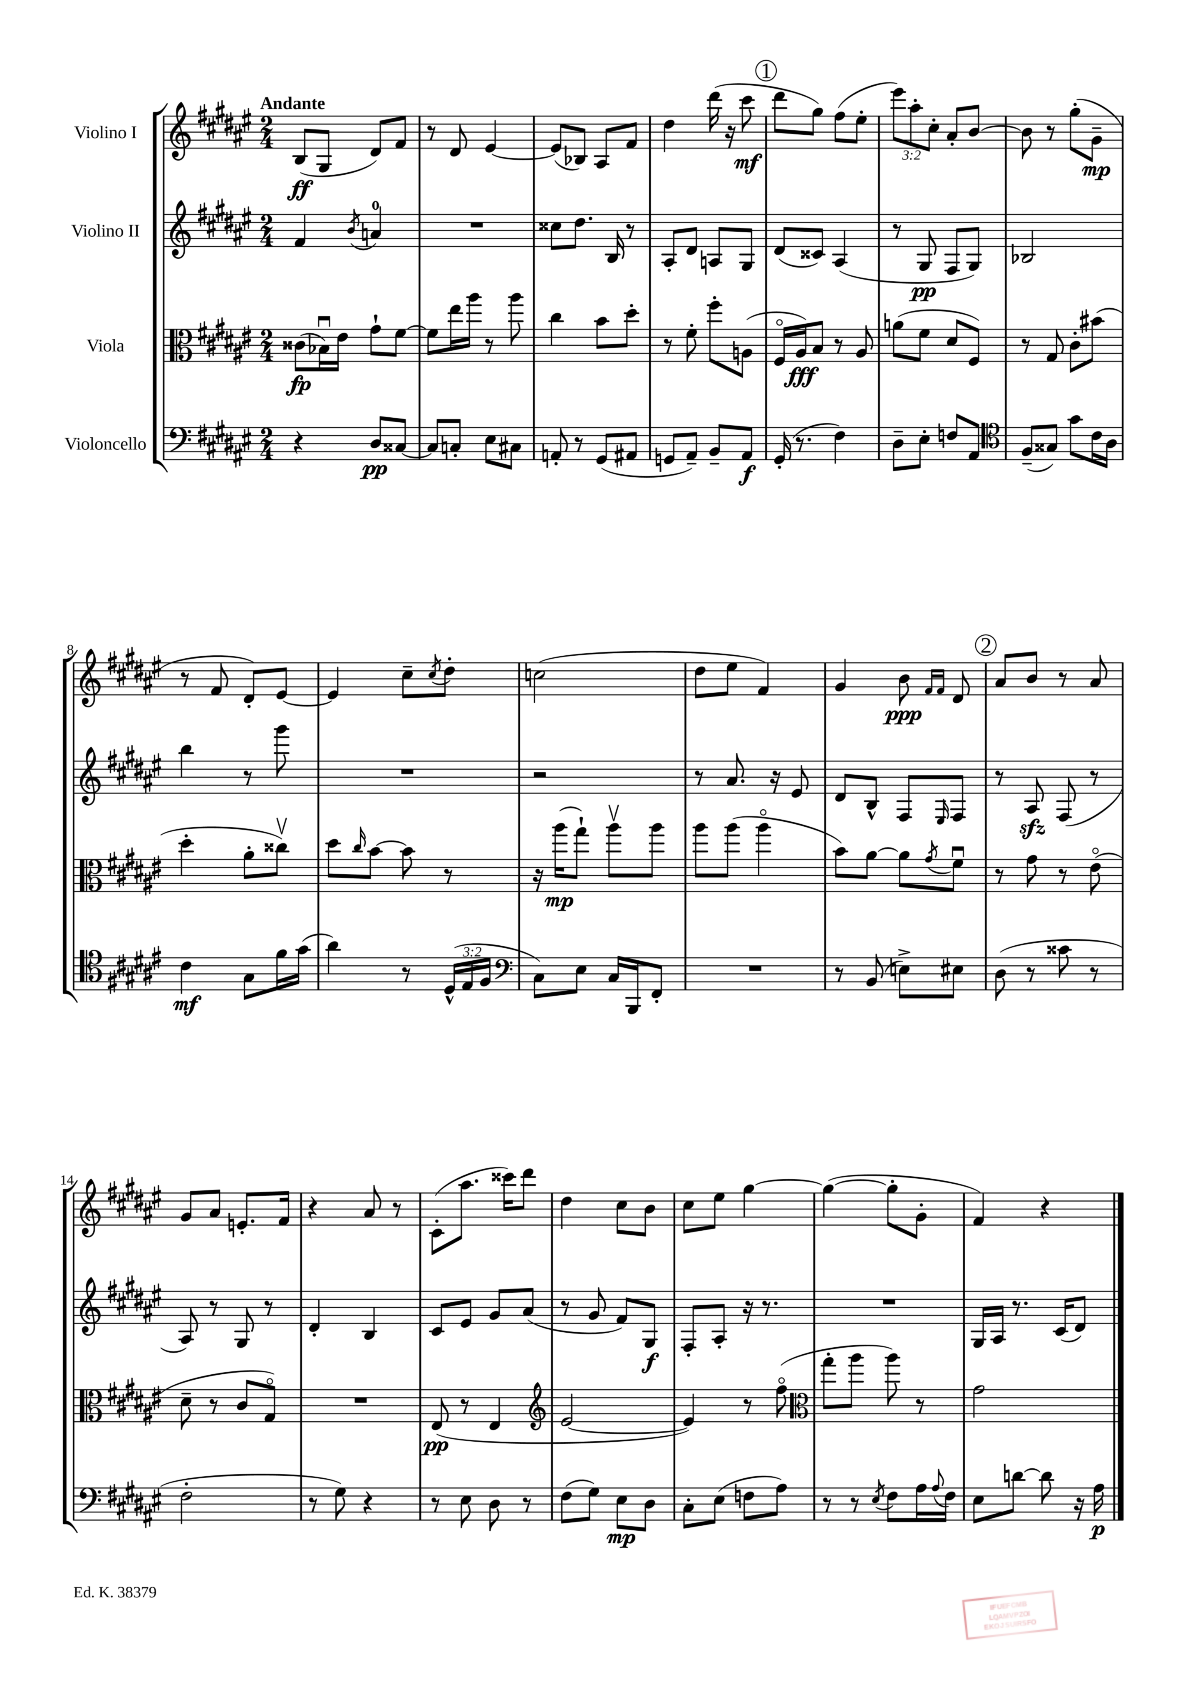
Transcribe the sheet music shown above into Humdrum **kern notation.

**kern	**dynam	**kern	**dynam	**kern	**dynam	**kern	**dynam
*part4	*part4	*part3	*part3	*part2	*part2	*part1	*part1
*staff4	*staff4	*staff3	*staff3	*staff2	*staff2	*staff1	*staff1
*I"Violoncello	*	*I"Viola	*	*I"Violino II	*	*I"Violino I	*
*clefF4	*	*clefC3	*	*clefG2	*	*clefG2	*
*k[f#c#g#d#a#e#]	*	*k[f#c#g#d#a#e#]	*	*k[f#c#g#d#a#e#]	*	*k[f#c#g#d#a#e#]	*
*M2/4	*	*M2/4	*	*M2/4	*	*M2/4	*
=1	=1	=1	=1	=1	=1	=1	=1
!	!	!	!	!	!	!LO:TX:a:B:t=Andante	!
4r	.	(8c##X\L	fp	4f#/	.	(8B/L	ff
.	.	16B-Xu\L)	.	.	.	8G#/J	.
.	.	16e#\JJ	.	.	.	.	.
.	.	.	.	8qb/	.	.	.
8D#/L	pp	8g#`\L	.	4an/	.	8d#/L)	.
[8C##X/J	.	[8f#\J	.	.	.	8f#/J	.
=2	=2	=2	=2	=2	=2	=2	=2
8C##/L]	.	8f#\L]	.	2r	.	8r	.
8Cn'/J	.	16ee#\L	.	.	.	8d#/	.
.	.	16aa#\JJ	.	.	.	.	.
8E#\L	.	8r	.	.	.	[4e#/	.
8C#X\J	.	8aa#\	.	.	.	.	.
=3	=3	=3	=3	=3	=3	=3	=3
8AAn'/	.	4cc#\	.	8cc##X\L	.	(8e#/L]	.
8r	.	.	.	8.dd#\J	.	8B-X/J)	.
(8GG#/L	.	8b\L	.	.	.	8A#/L	.
.	.	.	.	16B/	.	.	.
8AA#X/J	.	8dd#'\J	.	8r	.	8f#/J	.
=4	=4	=4	=4	=4	=4	=4	=4
8GGn/L	.	8r	.	8A#'/L	.	4dd#\	.
8AA#~/J)	.	8f#'\	.	8d#/J	.	.	.
8BB~/L	.	8ff#'\L	.	8An/L	.	(16ddd#\	.
.	.	.	.	.	.	16r	.
8AA#/J	f	(8An\J	.	8G#/J	.	8ccc#\	mf
!!LO:REH:place=s1:t=1
=5	=5	=5	=5	=5	=5	=5	=5
(16GG#'/	.	16F#/LL	.	(8d#/L	.	8ddd#\L	.
8.r	.	16A#/J)	fff	.	.	.	.
.	.	8B/J	.	8c##X/J)	.	8gg#\J)	.
4F#\)	.	8r	.	(4A#/	.	(8ff#\L	.
.	.	8A#/	.	.	.	8ee#'\J	.
=6	=6	=6	=6	=6	=6	=6	=6
8D#~\L	.	(8an\L	.	8r	.	12eee#\L)	.
.	.	.	.	.	.	12aa#'\	.
8E#'\J	.	8f#\J	.	8G#/	pp	.	.
.	.	.	.	.	.	12cc#'\J	.
8Fn/L	.	8d#/L	.	8F#/L	.	8a#'/L	.
8AA#/J	.	8F#/J)	.	8G#/J)	.	[8b/J	.
=7	=7	=7	=7	=7	=7	=7	=7
*clefC4	*	*	*	*	*	*	*
(8F#~/L	.	8r	.	2B-X/	.	8b\]	.
8G##X/J)	.	8G#/	.	.	.	8r	.
8g#\L	.	8c#'\L	.	.	.	(8gg#'\L	.
16c#\L	.	(8b#X\J	.	.	.	8g#~\J	mp
16A#\JJ	.	.	.	.	.	.	.
!!LO:LB:g=z
=8	=8	=8	=8	=8	=8	=8	=8
4c#\	mf	4dd#'\	.	4bb\	.	8r	.
.	.	.	.	.	.	8f#/	.
8G#\L	.	8a#'\L	.	8r	.	8d#'/L)	.
16f#\L	.	8cc##Xv\J)	.	8ggg#\	.	[8e#/J	.
(16g#\JJ	.	.	.	.	.	.	.
=9	=9	=9	=9	=9	=9	=9	=9
4a#\)	.	8dd#\L	.	2r	.	4e#/]	.
.	.	16qqcc#/	.	.	.	.	.
.	.	[8b\J	.	.	.	.	.
8r	.	8b\]	.	.	.	8cc#~\L	.
.	.	.	.	.	.	8qcc#/	.
(24D#^^/LL	.	8r	.	.	.	8dd#'\J	.
24E#/	.	.	.	.	.	.	.
24F#/JJ	.	.	.	.	.	.	.
=10	=10	=10	=10	=10	=10	=10	=10
*clefF4	*	*	*	*	*	*	*
8C#\L)	.	16r	.	2r	.	(2ccn\	.
.	.	(16aa#\KL	mp	.	.	.	.
8E#\J	.	8gg#`\J)	.	.	.	.	.
16C#/LL	.	8aa#v\L	.	.	.	.	.
16BBB/J	.	.	.	.	.	.	.
8FF#'/J	.	8aa#\J	.	.	.	.	.
=11	=11	=11	=11	=11	=11	=11	=11
2r	.	8aa#\L	.	8r	.	8dd#\L	.
.	.	(8aa#\J	.	8.a#/	.	8ee#\J	.
.	.	4aa#\	.	.	.	4f#/)	.
.	.	.	.	16r	.	.	.
.	.	.	.	8e#/	.	.	.
=12	=12	=12	=12	=12	=12	=12	=12
8r	.	8b\L)	.	8d#/L	.	4g#/	.
(8BB/	.	[8a#\J	.	8B^^/J	.	.	.
8En^\L)	.	8a#\L]	.	8F#/L	.	8b\	ppp
.	.	.	.	.	.	16qqf#/LL	.
.	.	8qg#/	.	16qqE#/	.	16qqf#/JJ	.
8E#X\J	.	8f#u\J	.	8F#/J	.	8d#/	.
!!LO:REH:place=s1:t=2
=13	=13	=13	=13	=13	=13	=13	=13
(8D#\	.	8r	.	8r	.	8a#/L	.
8r	.	8g#\	.	8A#zz/	.	8b/J	.
8c##X\	.	8r	.	(8F#/	.	8r	.
8r	.	(8e#\	.	8r	.	8a#/	.
!!LO:LB:g=z
=14	=14	=14	=14	=14	=14	=14	=14
2F#'\	.	8d#~\	.	8A#/)	.	8g#/L	.
.	.	8r	.	8r	.	8a#/J	.
.	.	8c#/L	.	8G#/	.	8.en'/L	.
.	.	8G#/J)	.	8r	.	.	.
.	.	.	.	.	.	16f#/Jk	.
=15	=15	=15	=15	=15	=15	=15	=15
8r	.	2r	.	4d#'/	.	4r	.
8G#\)	.	.	.	.	.	.	.
4r	.	.	.	4B/	.	8a#/	.
.	.	.	.	.	.	8r	.
=16	=16	=16	=16	=16	=16	=16	=16
8r	.	(8E#/	pp	8c#/L	.	(8c#'\L	.
8E#\	.	8r	.	8e#/J	.	8.aa#\J	.
8D#\	.	4E#/	.	8g#/L	.	.	.
.	.	.	.	.	.	16ccc##X\KL)	.
8r	.	.	.	(8a#/J	.	8ddd#\J	.
=17	=17	=17	=17	=17	=17	=17	=17
*	*	*clefG2	*	*	*	*	*
(8F#\L	.	[2e#/	.	8r	.	4dd#\	.
8G#\J)	.	.	.	8g#/	.	.	.
8E#\L	mp	.	.	8f#/L)	.	8cc#\L	.
8D#\J	.	.	.	8G#/J	f	8b\J	.
=18	=18	=18	=18	=18	=18	=18	=18
8C#'\L	.	4e#/])	.	8F#'/L	.	8cc#\L	.
(8E#\J	.	.	.	8A#'/J	.	8ee#\J	.
8Fn\L	.	8r	.	16r	.	[4gg#\	.
.	.	.	.	8.r	.	.	.
8A#\J)	.	(8ff#\	.	.	.	.	.
=19	=19	=19	=19	=19	=19	=19	=19
*	*	*clefC3	*	*	*	*	*
8r	.	8gg#'\L	.	2r	.	(4gg#\_	.
8r	.	8aa#\J	.	.	.	.	.
8qE#/	.	.	.	.	.	.	.
8F#\L	.	8aa#\)	.	.	.	8gg#'\L]	.
16A#\L	.	8r	.	.	.	8g#'\J	.
8qqA#/	.	.	.	.	.	.	.
16F#\JJ	.	.	.	.	.	.	.
=20	=20	=20	=20	=20	=20	=20	=20
8E#\L	.	2g#\	.	16G#/LL	.	4f#/)	.
.	.	.	.	16A#/JJ	.	.	.
[8dn\J	.	.	.	8.r	.	.	.
8d\]	.	.	.	.	.	4r	.
.	.	.	.	(16c#/KL	.	.	.
16r	.	.	.	8d#/J)	.	.	.
16A#\	p	.	.	.	.	.	.
==	==	==	==	==	==	==	==
*-	*-	*-	*-	*-	*-	*-	*-
